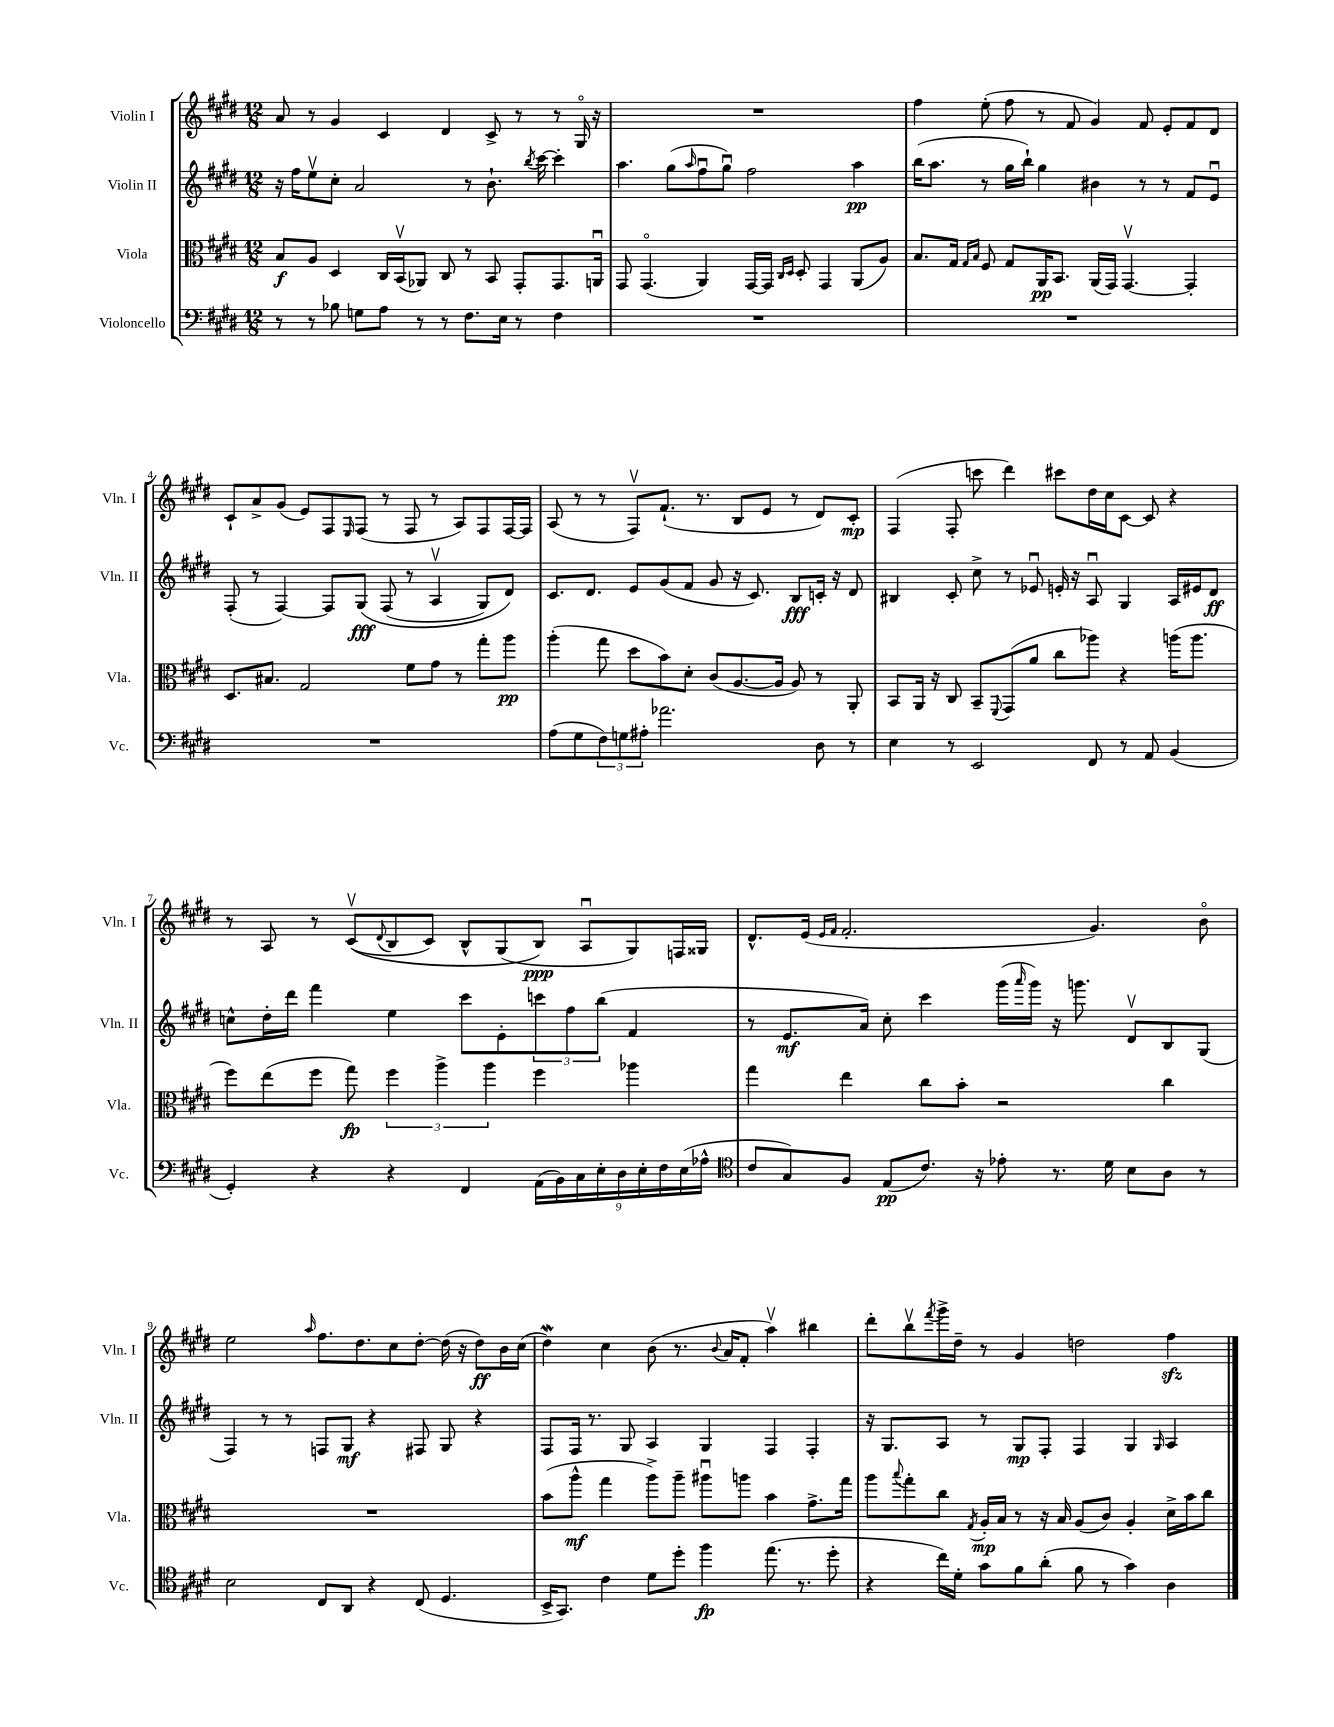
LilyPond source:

<<
\new StaffGroup <<
\new Staff = "s0" \with { instrumentName = "Violin I" shortInstrumentName = "Vln. I" } {
    \clef treble \key e \major \numericTimeSignature \time 12/8
    a'8 r8 gis'4 cis'4 dis'4 cis'8-> r8 r8 gis16\flageolet r16 |
    R1. |
    fis''4 e''8-.( fis''8 r8 fis'8 gis'4) fis'8 e'8-. fis'8 dis'8 |
    cis'8-! a'8-> gis'8( e'8) fis8 \grace { e16 } fis8( r8 fis8 r8 a8) fis8 fis16~ fis16 |
    a8( r8 r8 fis8\upbow) fis'8.-!( r8. b8 e'8 r8 dis'8) cis'8-.\mp |
    fis4( fis8-. c'''8 dis'''4) cis'''8 dis''16 cis''16 cis'8~ cis'8 r4 |
    r8 a8 r8 cis'8\upbow(\( \appoggiatura { dis'8 } b8 cis'8) b8-^ gis8( b8\ppp\) a8\downbow gis8) f16 gisis16 |
    dis'8.-^ e'16( \grace { e'16 fis'16 } fis'2.-. gis'4.) b'8\flageolet |
    e''2 \grace { a''16 } fis''8. dis''8. cis''8 dis''8~-. dis''16( r16 dis''8\ff) b'16 cis''16( |
    dis''4\mordent) cis''4 b'8( r8. \appoggiatura { b'8 } a'16 fis'8-. a''4\upbow) bis''4 |
    dis'''8-. b''8\upbow \acciaccatura { fis'''8 } gis'''16-> dis''16-- r8 gis'4 d''2 fis''4\sfz \bar "|." |
}
\new Staff = "s1" \with { instrumentName = "Violin II" shortInstrumentName = "Vln. II" } {
    \clef treble \key e \major \numericTimeSignature \time 12/8
    r16 fis''16 e''8\upbow cis''8-. a'2 r8 b'8.-! \acciaccatura { b''8 } cis'''16~ cis'''4-. |
    a''4. gis''8( \grace { a''16 } fis''8\downbow gis''8\downbow) fis''2 a''4\pp |
    b''16( a''8. r8 gis''16 b''16-!) gis''4 bis'4 r8 r8 fis'8 e'8\downbow |
    fis8-.( r8 fis4~) fis8 gis8\fff\( fis8( r8 a4\upbow gis8) dis'8\) |
    cis'8. dis'8. e'8 gis'8( fis'8 gis'8 r16 cis'8.) b8\fff c'16-. r16 dis'8 |
    bis4 cis'8-. cis''8-> r8 ees'8\downbow e'16-. r16 a8\downbow gis4 a16 eis'16 dis'8\ff |
    c''8-^ dis''16-. dis'''16 fis'''4 e''4 cis'''8 e'8-. \tuplet 3/2 { c'''8 fis''8 b''8( } fis'4 |
    r8 e'8.\mf a'16) cis''8-. cis'''4 gis'''16( \grace { a'''16 } gis'''16) r16 g'''8. dis'8\upbow b8 gis8( |
    fis4) r8 r8 f8 gis8\mf r4 fis8 gis8 r4 |
    fis8 fis16 r8. gis8 a4 gis4 fis4 fis4-. |
    r16 gis8. a8 r8 gis8\mp fis8-. fis4 gis4 \grace { gis16 } a4 \bar "|." |
}
\new Staff = "s2" \with { instrumentName = "Viola" shortInstrumentName = "Vla." } {
    \clef alto \key e \major \numericTimeSignature \time 12/8
    b8\f a8 dis4 cis16 b,16\upbow( aes,8) cis8 r8 b,8 gis,8-. gis,8. a,16\downbow |
    gis,8 gis,4.\flageolet( a,4) gis,16~ gis,16 \grace { cis16 dis16 } dis8-. gis,4 a,8( a8) |
    b8. gis16 \grace { gis16 b16 } fis8 gis8 a,16\pp b,8. a,16( gis,16) gis,4.~\upbow gis,4-. |
    dis8. bis8. gis2 fis'8 gis'8 r8 gis''8-. a''8\pp |
    a''4-.( gis''8 dis''8 b'8) dis'8-. cis'8( a8.~ a16 a8) r8 a,8-. |
    b,8 a,16 r16 cis8 b,8-- \appoggiatura { fis,8 } gis,8( a'8 cis''8 aes''8) r4 a''16( a''8. |
    fis''8) e''8( fis''8 gis''8\fp) \tuplet 3/2 { fis''4 a''4-> a''4 } fis''4 aes''4 |
    gis''4 e''4 cis''8 b'8-. r2 cis''4 |
    R1. |
    b'8( a''8-^\mf gis''4 a''8->) a''8-- ais''8\downbow a''8 b'4 gis'8.-> gis''16 |
    a''8 \appoggiatura { b''8 } gis''8-. cis''8 \acciaccatura { gis8 } a16-.\mp b16 r8 r16 b16 a8( cis'8) a4-. dis'16-> b'16 cis''8 \bar "|." |
}
\new Staff = "s3" \with { instrumentName = "Violoncello" shortInstrumentName = "Vc." } {
    \clef bass \key e \major \numericTimeSignature \time 12/8
    r8 r8 bes8 g8 a8 r8 r8 fis8. e16 r8 fis4 |
    R1. |
    R1. |
    R1. |
    a8( gis8 \tuplet 3/2 { fis8) g8 ais8-. } aes'2. dis8 r8 |
    e4 r8 e,2 fis,8 r8 a,8 b,4( |
    gis,4-.) r4 r4 fis,4 \tuplet 9/8 { a,16( b,16) cis16 e16-. dis16 e16-. fis16 e16( aes16-^ } |
    \clef tenor cis'8 gis8) fis8 e8\pp( cis'8.) r16 ees'8-. r8. dis'16 b8 a8 r8 |
    b2 cis8 a,8 r4 cis8( dis4. |
    b,16-> gis,8.) cis'4 dis'8 dis''8-. fis''4\fp e''8.( r8. dis''8-. |
    r4 cis''16) dis'16-. gis'8 fis'8 a'8-.( fis'8 r8 gis'4) a4 \bar "|." |
}
>>
>>
